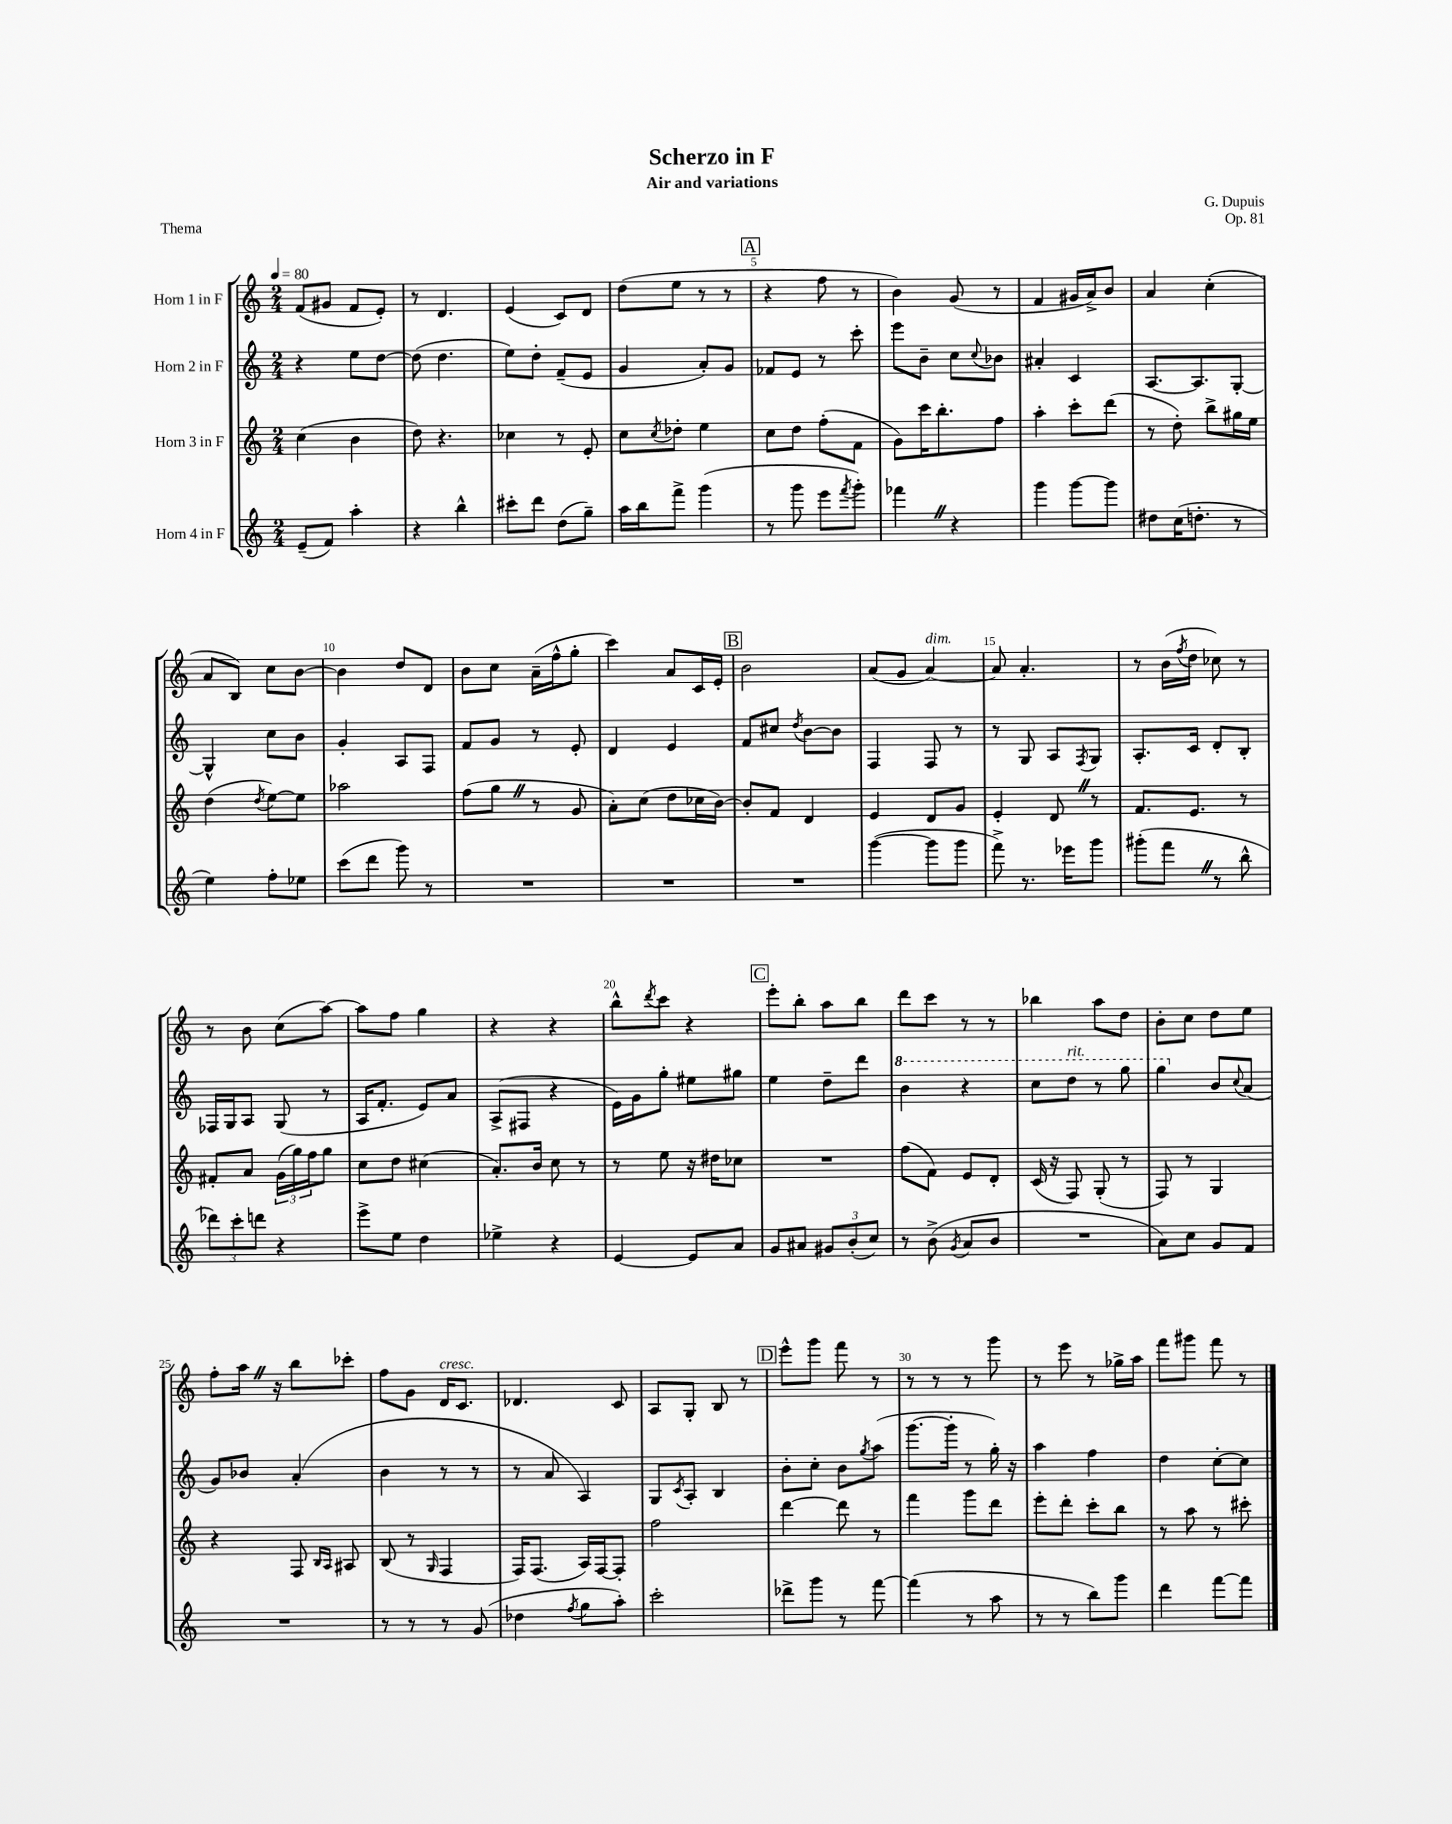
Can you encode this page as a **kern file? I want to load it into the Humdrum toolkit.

**kern	**kern	**kern	**kern
*staff4	*staff3	*staff2	*staff1
*clefG2	*clefG2	*clefG2	*clefG2
*k[]	*k[]	*k[]	*k[]
*M2/4	*M2/4	*M2/4	*M2/4
*MM80	*MM80	*MM80	*MM80
(8e~	(4cc	4r	(8f
8f)	.	.	8g#
4aa'	4b	8ee	8f
.	.	[8dd	8e')
=	=	=	=
4r	8dd)	(8dd]	8r
.	4.r	4.dd	4.d
4bb^^	.	.	.
=	=	=	=
8ccc#'	4cc-	8ee)	(4e
8ddd	.	8dd'	.
(8dd	8r	(8f~	8c)
8gg~)	8e'	8e	8d
=	=	=	=
16aa	8cc	4g	(8dd
16bb	.	.	.
.	8qcc	.	.
8fff^	8dd-'	.	8ee
(4ggg	4ee	8a')	8r
.	.	8g	8r
=	=	=	=
8r	8cc	8f-	4r
8ggg	8dd	8e	.
8eee	(8ff'	8r	8ff
8qfff	.	.	.
8ggg')	8f	8ccc'	8r
=	=	=	=
4fff-	8g)	8eee	4b)
.	16ccc	8b~	.
.	8.bb'	.	.
4r	.	8cc	(8g
.	.	8qqcc	.
.	8ff	8b-	8r
=	=	=	=
4ggg	4aa'	4a#'	4f
[8ggg	8ccc'	4c	16g#
.	.	.	16a^)
8ggg]	(8ddd	.	8b
=	=	=	=
8dd#	8r	[8.A	4a
(16cc	8dd')	.	.
8.dd'	.	8.A]	.
.	8bb^	.	(4cc'
8r	16gg#	[8G'	.
.	16ee	.	.
=	=	=	=
4ee)	(4dd	4G^^]	8a
.	.	.	8B)
.	8qdd	.	.
8ff'	[8ee)	8cc	8cc
8ee-	8ee]	8b	[8b
=	=	=	=
(8ccc	2aa-	4g'	4b]
8ddd	.	.	.
8ggg)	.	8A	8dd
8r	.	8F	8d
=	=	=	=
2r	(8ff	8f	8b
.	8gg	8g	8cc
.	8r	8r	(16a~
.	.	.	16ff^^
.	8g	8e'	8gg'
=	=	=	=
2r	8a')	4d	4ccc)
.	(8cc	.	.
.	8dd	4e	8a
.	16cc-	.	16c
.	[16b)	.	16e'
=	=	=	=
2r	8b']	8f	2b
.	8f	8cc#	.
.	.	8qdd	.
.	4d	[8b	.
.	.	8b]	.
=	=	=	=
([4ggg	4e	4F	(8a
.	.	.	8g
8ggg]	8d	8F	[4a)
8ggg	8g	8r	.
=	=	=	=
8fff^)	4e'	8r	8a]
8.r	.	8G	4.a'
.	8d	8A	.
16eee-	.	.	.
.	.	8qF	.
8ggg	8r	8G	.
=	=	=	=
(8ggg#'	8.f	8.A'	8r
8fff	.	.	(16b
.	.	.	8qff
.	8.e	16c	16dd
8r	.	8d'	8cc-)
8bb^^	8r	8B'	8r
=	=	=	=
12ddd-)	8f#'	16F-	8r
.	.	16G	.
12ccc'	.	.	.
.	8a	8A	8b
12ddd	.	.	.
4r	(24g	(8G	(8cc
.	24gg)	.	.
.	24ff	.	.
.	8gg	8r	[8aa)
=	=	=	=
8eee^	8cc	16A	8aa]
.	.	8.f'	.
8ee	8dd	.	8ff
4dd	(4cc#	8e)	4gg
.	.	8a	.
=	=	=	=
4ee-^	8.a')	(8A^	4r
.	.	8F#	.
.	16b	.	.
4r	8cc	4r	4r
.	8r	.	.
=	=	=	=
[4e	8r	16e)	8bb^^
.	.	16g	.
.	.	.	8qddd
.	8ee	8gg'	8ccc
8e]	16r	8ee#	4r
.	16dd#	.	.
8a	8cc-	8gg#	.
=	=	=	=
8g	2r	4ee	8eee'
8a#	.	.	8bb'
12g#	.	8dd~	8aa
(12b'	.	.	.
.	.	8ddd	8bb
12cc)	.	.	.
=	=	=	=
8r	(8ff	4bb	8ddd
(8b^	8f)	.	8ccc
8qg	.	.	.
8a	8e	4r	8r
8b	8d'	.	8r
=	=	=	=
2r	(16c	8ccc	4bb-
.	16r	.	.
.	8F)	8ddd	.
.	(8G'	8r	8aa
.	8r	8ggg	8dd
=	=	=	=
8a)	8F)	4ggg	8b'
8cc	8r	.	8cc
8g	4G	8b	8dd
.	.	8qqcc	.
8f	.	(8a	8ee
=	=	=	=
2r	4r	8g)	8ff'
.	.	8b-	16aa
.	.	.	16r
.	8F	(4a'	8bb
.	16qqB	.	.
.	16qqA	.	.
.	8A#	.	8ccc-'
=	=	=	=
8r	(8B	4b	8ff
8r	8r	.	8g
.	16qqG	.	.
8r	4F	8r	16d
.	.	.	8.c
(8g	.	8r	.
=	=	=	=
4dd-	16F)	8r	4.d-
.	(8.F	.	.
.	.	8a	.
8qff	.	.	.
8gg	16A)	4A)	.
.	[16F	.	.
8aa')	8F']	.	8c
=	=	=	=
2ccc'	2ff	8G	8A
.	.	8qc	.
.	.	8A'	8G'
.	.	4B	8B
.	.	.	8r
=	=	=	=
8ddd-^	[4ddd	8b'	8eee^^
8ggg	.	8cc'	8ggg
8r	8ddd]	8b	8fff
.	.	8qgg	.
[8fff	8r	(8aa	8r
=	=	=	=
(4fff]	4fff	[8.ggg	8r
.	.	.	8r
.	.	16ggg']	.
8r	8ggg	8r	8r
8aa	8ddd	16gg')	8ggg
.	.	16r	.
=	=	=	=
8r	8eee'	4aa	8r
8r	8ddd'	.	8eee
8bb)	8ccc'	4ff	8r
8ggg	8bb	.	16gg-^
.	.	.	16aa
=	=	=	=
4ddd	8r	4dd	8fff
.	8aa	.	8ggg#
[8fff	8r	[8cc'	8fff
8fff]	8ccc#'	8cc]	8r
==	==	==	==
*-	*-	*-	*-
